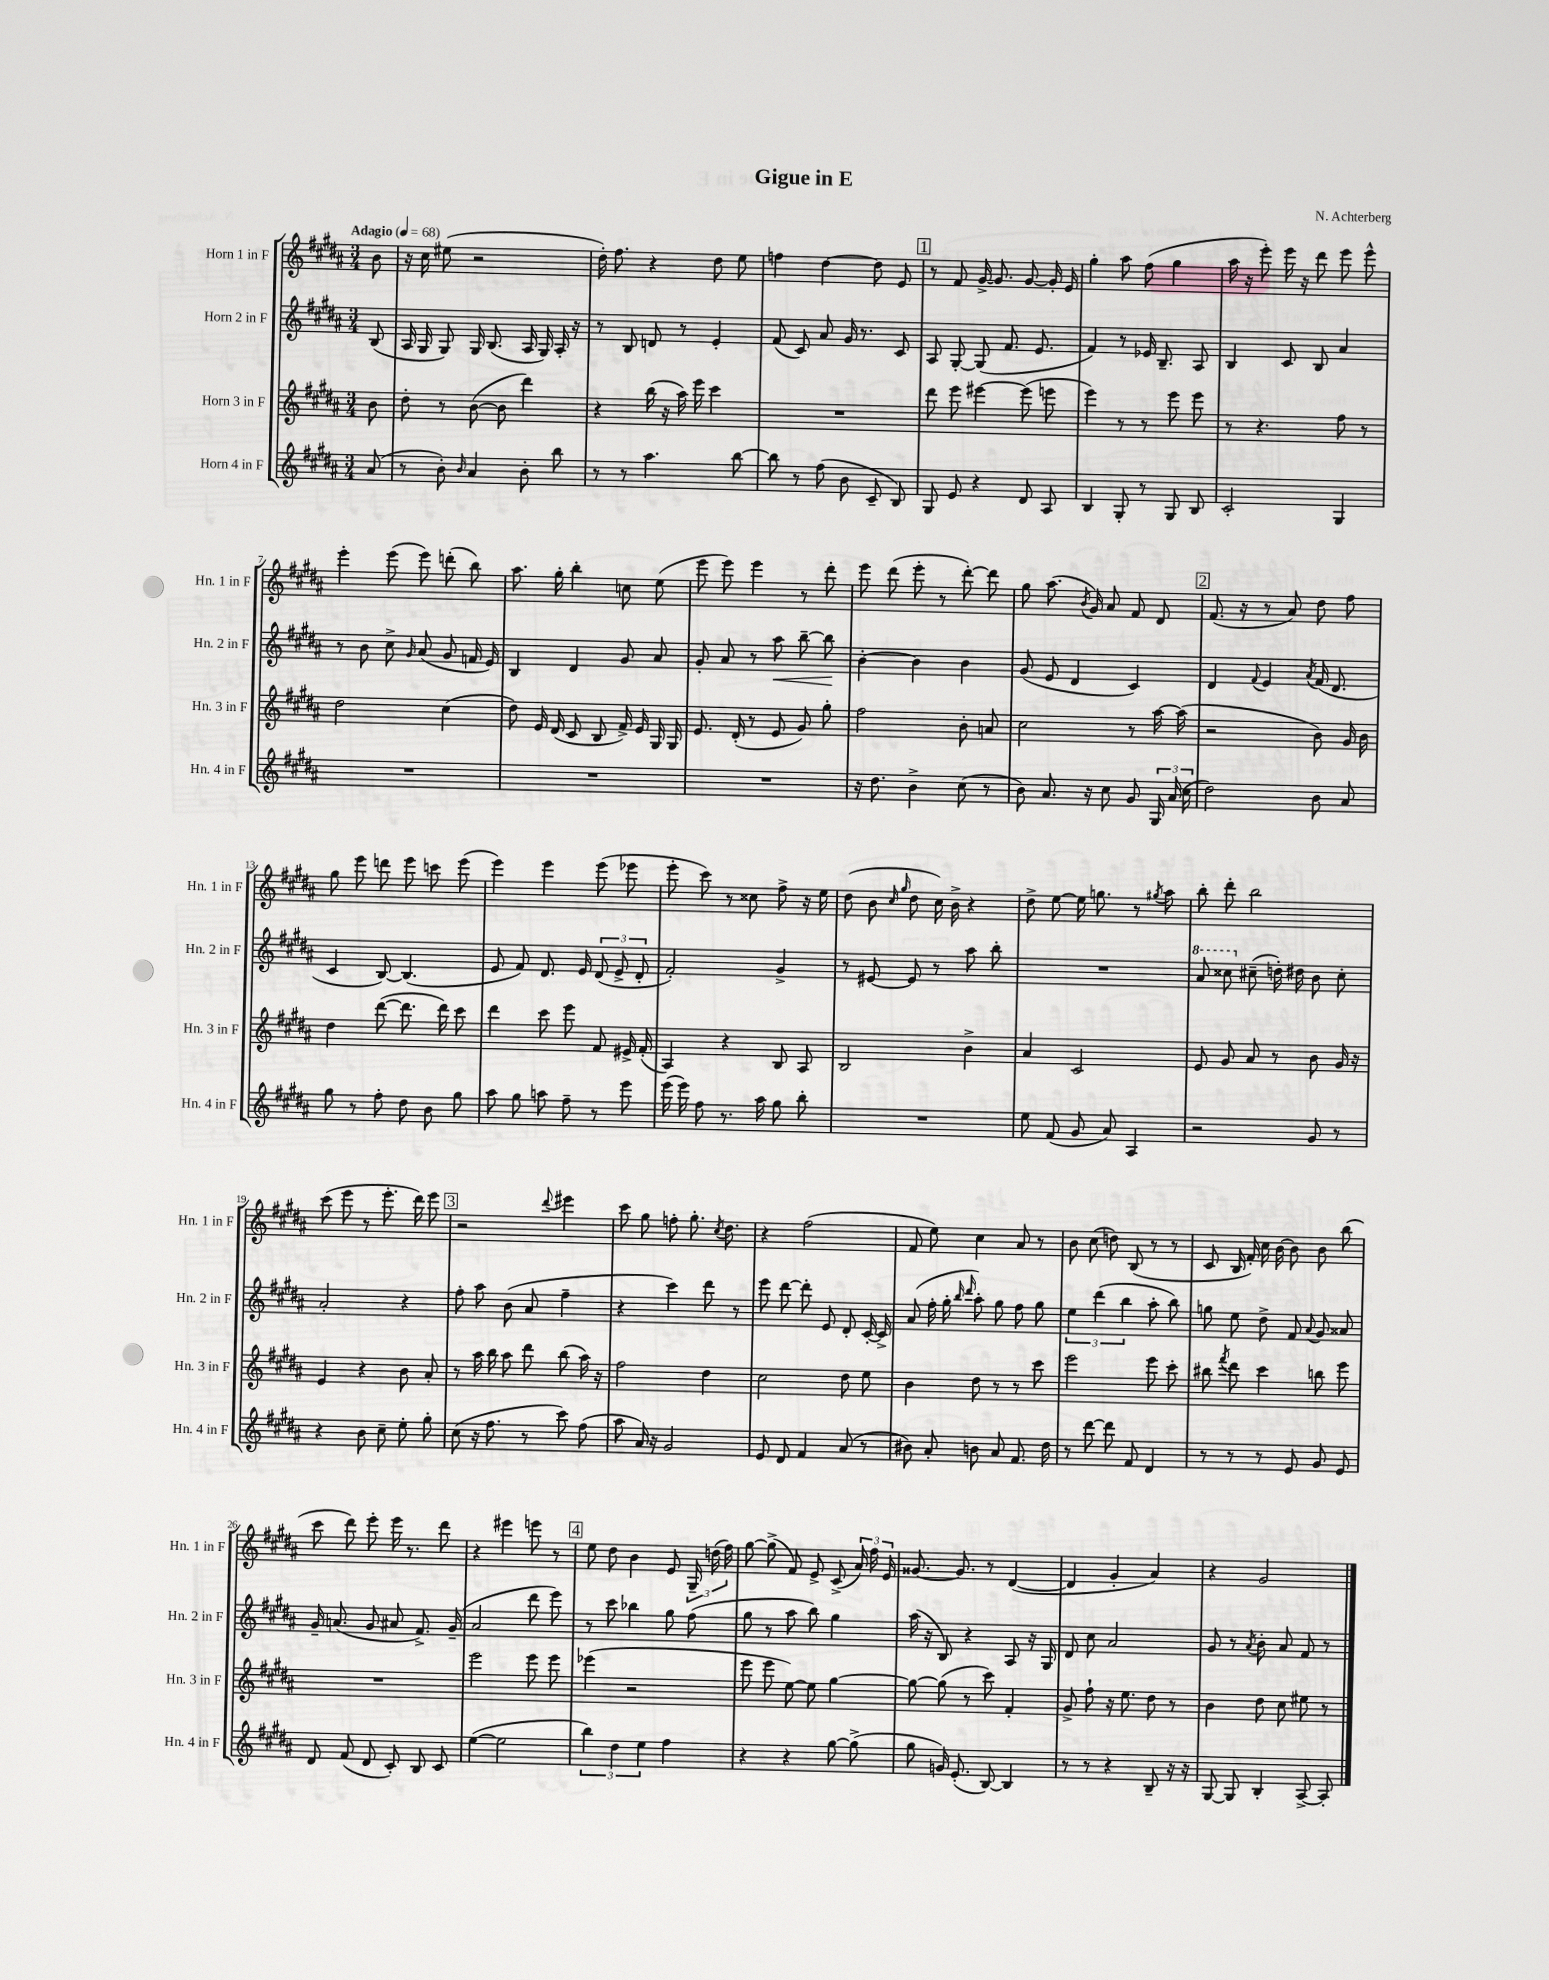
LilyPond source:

\header { title = "Gigue in E" composer = "N. Achterberg" }
<<
\new StaffGroup <<
\new Staff = "s0" \with { instrumentName = "Horn 1 in F" shortInstrumentName = "Hn. 1 in F" } {
    \clef treble \key b \major \numericTimeSignature \time 3/4 \partial 8 \tempo "Adagio" 4 = 68
    \autoBeamOff b'8 |
    r16 cis''16 eis''8( r2 |
    dis''16-.) fis''8. r4 dis''8 e''8 |
    f''4 dis''4~ dis''8 e'8 |
    \mark \markup { \box "1" } r8 fis'8 gis'16~-> gis'8. gis'8~ gis'16-. e'16 |
    gis''4-. ais''8 fis''8( gis''4 |
    ais''16 r16 e'''8-.) e'''16 r16 dis'''8 e'''8 e'''8-^ |
    e'''4-. e'''8( e'''8) d'''8-.( b''8) |
    ais''8. gis''16-. b''4-. c''8 e''8( |
    e'''8 e'''8) e'''4 r8 dis'''8-. |
    e'''8 dis'''8( e'''8-. r8 dis'''8~-.) dis'''8 |
    gis''8 ais''8.( \acciaccatura { b'8 } gis'16) ais'8 fis'8 dis'8 |
    \mark \markup { \box "2" } fis'8.( r16 r8 ais'8) dis''8 fis''8 |
    gis''8 e'''8 d'''8 e'''8 c'''8 e'''8( |
    e'''4) e'''4 e'''8( ees'''8 |
    e'''8-. cis'''8) r8 cisis''8 fis''8-> r16 e''16 |
    dis''8( b'8 \grace { cis''16 gis''16 } dis''8 cis''16) b'16-> r4 |
    dis''8-> e''8~ e''16 g''8. r8 \acciaccatura { gis''8 } ais''8 |
    b''8-. dis'''8-. b''2 |
    cis'''8( e'''8 r8 e'''8.-. dis'''16) e'''8 |
    \mark \markup { \box "3" } r2 \appoggiatura { dis'''8 } eis'''4 |
    cis'''8 gis''8 f''8-. gis''8.-. \acciaccatura { cis''8 } dis''8. |
    r4 fis''2( |
    fis'8 e''8) cis''4 ais'8 r8 |
    b'8 cis''8( d''8) b8( r8 r8 |
    cis'8 b16 fis'16-.) cis''16 b'16~ b'8 b'8 b''8( |
    cis'''8 dis'''8) e'''8-. e'''16 r8. dis'''8 |
    r4 eis'''4 e'''8 r8 |
    \mark \markup { \box "4" } e''8 dis''8 b'4 e'8 \tuplet 3/2 { gis16-- d''16( fis''16) } |
    gis''8~ gis''8->( fis'8) e'8-> cis'8->( \tuplet 3/2 { ais'16) fis''16 e'16 } |
    gisis'8.~ gisis'8. r8 dis'4~( |
    dis'4 gis'4-. ais'4) |
    r4 gis'2 \bar "|." |
}
\new Staff = "s1" \with { instrumentName = "Horn 2 in F" shortInstrumentName = "Hn. 2 in F" } {
    \clef treble \key b \major \numericTimeSignature \time 3/4 \partial 8
    \autoBeamOff b8( |
    ais16 gis16 gis8) gis16 b8.( ais16 gis16) ais16-. r16 |
    r8 b8 d'8 r8 e'4-. |
    fis'8( cis'8) ais'8 gis'16 r8. cis'8 |
    \mark \markup { \box "1" } ais8 gis8~-. gis8( fis'8. e'8. |
    fis'4) r8 ees'16 b8.-- ais8 |
    b4 cis'8 b8 ais'4 |
    r8 b'8 cis''8-> \grace { gis'16 } ais'8( gis'8 f'16 e'16) |
    b4 dis'4 gis'8 ais'8 |
    gis'8-. ais'8 r8 ais''8\< b''8~-- b''8\! |
    b'4~-. b'4 b'4 |
    gis'8( e'8 dis'4 cis'4) |
    \mark \markup { \box "2" } dis'4 \appoggiatura { fis'8 } e'4 \acciaccatura { ais'8 } fis'16( dis'8. |
    cis'4 b8~) b4.( |
    e'8 fis'8) dis'8. e'16 \tuplet 3/2 { dis'8( e'8-> dis'8-. } |
    fis'2-.) gis'4-> |
    r8 eis'8~ eis'8 r8 ais''8 b''8-. |
    R2. |
    \ottava #1 ais''8 cisis'''8 \ottava #0 cis''!8--( d''16-.) dis''16 b'8 cis''8-. |
    ais'2-. r4 |
    \mark \markup { \box "3" } fis''8-. ais''8 b'8( ais'8 fis''4-- |
    r4 cis'''4) dis'''8 r8 |
    e'''8 dis'''8~ dis'''8-. e'8 dis'8-. cis'16~-. cis'16-> |
    ais'8( fis''16-. gis''16-. \grace { b''16 dis'''16 } ais''8-.) gis''8 fis''8 gis''8 |
    \tuplet 3/2 { e''4 dis'''4( b''4 } ais''8-. b''8) |
    g''8 e''8 dis''8-> fis'8 \appoggiatura { ais'8 } gis'8 aisis'8 |
    gis'16-- a'8.( gis'8 ais'8 fis'8.->) gis'16--( |
    ais'2 dis'''8 e'''8) |
    \mark \markup { \box "4" } r8 cis'''8 bes''4 gis''8 fis''8( |
    gis''8 r8 ais''8 b''8) gis''4 |
    ais''16( r16 b8) r4 ais8 r16 gis16 |
    dis'8 cis''8 ais'2 |
    gis'8 r8 \acciaccatura { ais'8 } b'8-. ais'8 fis'8 r8 \bar "|." |
}
\new Staff = "s2" \with { instrumentName = "Horn 3 in F" shortInstrumentName = "Hn. 3 in F" } {
    \clef treble \key b \major \numericTimeSignature \time 3/4 \partial 8
    \autoBeamOff b'8 |
    dis''8-. r8 b'8~( b'8 dis'''4) |
    r4 b''16( r16 ais''16) e'''16 cis'''4 |
    R2. |
    \mark \markup { \box "1" } dis'''8 e'''8 eis'''4~ eis'''8( e'''8 |
    e'''4) r8 r8 e'''8 e'''8 |
    r8 r4. fis''8 r8 |
    dis''2 cis''4( |
    dis''8) e'16 dis'16( cis'8 b8 fis'16->) e'16 gis16 gis16 |
    e'8. dis'16-.( r8 e'8 gis'8) gis''8-. |
    fis''2 b'8-. a'8 |
    cis''2 r8 ais''16~ ais''16( |
    \mark \markup { \box "2" } r2 b'8) gis'16 b'16 |
    dis''4 dis'''8~( dis'''8. dis'''16) cis'''8 |
    dis'''4 cis'''8 e'''8 fis'8 eis'16-> fis'16-.( |
    ais4) r4 b8 ais8 |
    b2 b'4-> |
    ais'4 cis'2 |
    e'8 gis'8 ais'8 r8 b'8 gis'16 r16 |
    e'4 r4 b'8 ais'8-. |
    \mark \markup { \box "3" } r8 ais''16 b''16 ais''8 dis'''8 b''8( ais''16) r16 |
    fis''2 dis''4 |
    cis''2 dis''8 e''8 |
    b'4 dis''8 r8 r8 cis'''8 |
    e'''2 e'''8 cis'''8-. |
    bis''8 \acciaccatura { fis'''8 } dis'''8 cis'''4 b''8 e'''8 |
    R2. |
    e'''2 e'''8 e'''8 |
    \mark \markup { \box "4" } ees'''4( r2 |
    e'''8 e'''8 e''8~) e''8 gis''4~ |
    gis''8~ gis''8( r8 cis'''8) fis'4-. |
    gis'8-> fis''8-! r16 e''8. dis''8 r8 |
    b'4 dis''8 cis''8 eis''8 r8 \bar "|." |
}
\new Staff = "s3" \with { instrumentName = "Horn 4 in F" shortInstrumentName = "Hn. 4 in F" } {
    \clef treble \key b \major \numericTimeSignature \time 3/4 \partial 8
    \autoBeamOff ais'8( |
    r8 b'8-.) \grace { b'16 } ais'4 b'8-. b''8 |
    r8 r8 ais''4. b''8~ |
    b''8 r8 fis''8( b'8 cis'8-- b8) |
    \mark \markup { \box "1" } gis8 e'8 r4 dis'8 ais8 |
    b4 gis8-. r8 gis8 b8 |
    cis'2-. gis4 |
    R2. |
    R2. |
    R2. |
    r16 dis''8. b'4-> cis''8( r8 |
    b'8) ais'8. r16 cis''8 gis'8 \tuplet 3/2 { gis16 ais'16( cis''16 } |
    \mark \markup { \box "2" } dis''2) b'8 ais'8 |
    gis''8 r8 fis''8-. dis''8 b'8 gis''8 |
    ais''8 gis''8 a''8 fis''8-- r8 e'''8 |
    e'''16( e'''16) fis''8 r8. ais''16 gis''8 b''8-. |
    R2. |
    e''8 fis'8( gis'8 ais'8) ais4 |
    r2 gis'8 r8 |
    r4 b'8 cis''8-- e''8-. gis''8-. |
    \mark \markup { \box "3" } cis''8( r16 fis''8. r8 cis'''8) fis''8( |
    ais''8 ais'16) r16 gis'2 |
    e'8 dis'8 fis'4 ais'8( r8 |
    bis'8) ais'8-. b'8 ais'8 fis'8. dis''16 |
    r8 dis'''8~ dis'''8 fis'8 dis'4 |
    r8 r8 r8 e'8 gis'8 e'8 |
    dis'8 fis'8( dis'8 cis'8-.) b8 cis'8 |
    e''4~( e''2 |
    \mark \markup { \box "4" } \tuplet 3/2 { b''4) dis''4 e''4 } fis''4 |
    r4 r4 gis''8~ gis''8->( |
    gis''8 g'16) e'8.-.( b8~) b4 |
    r8 r8 r4 b8-- r16 r16 |
    gis8~ gis8 b4-. ais8~-> ais8-. \bar "|." |
}
>>
>>
